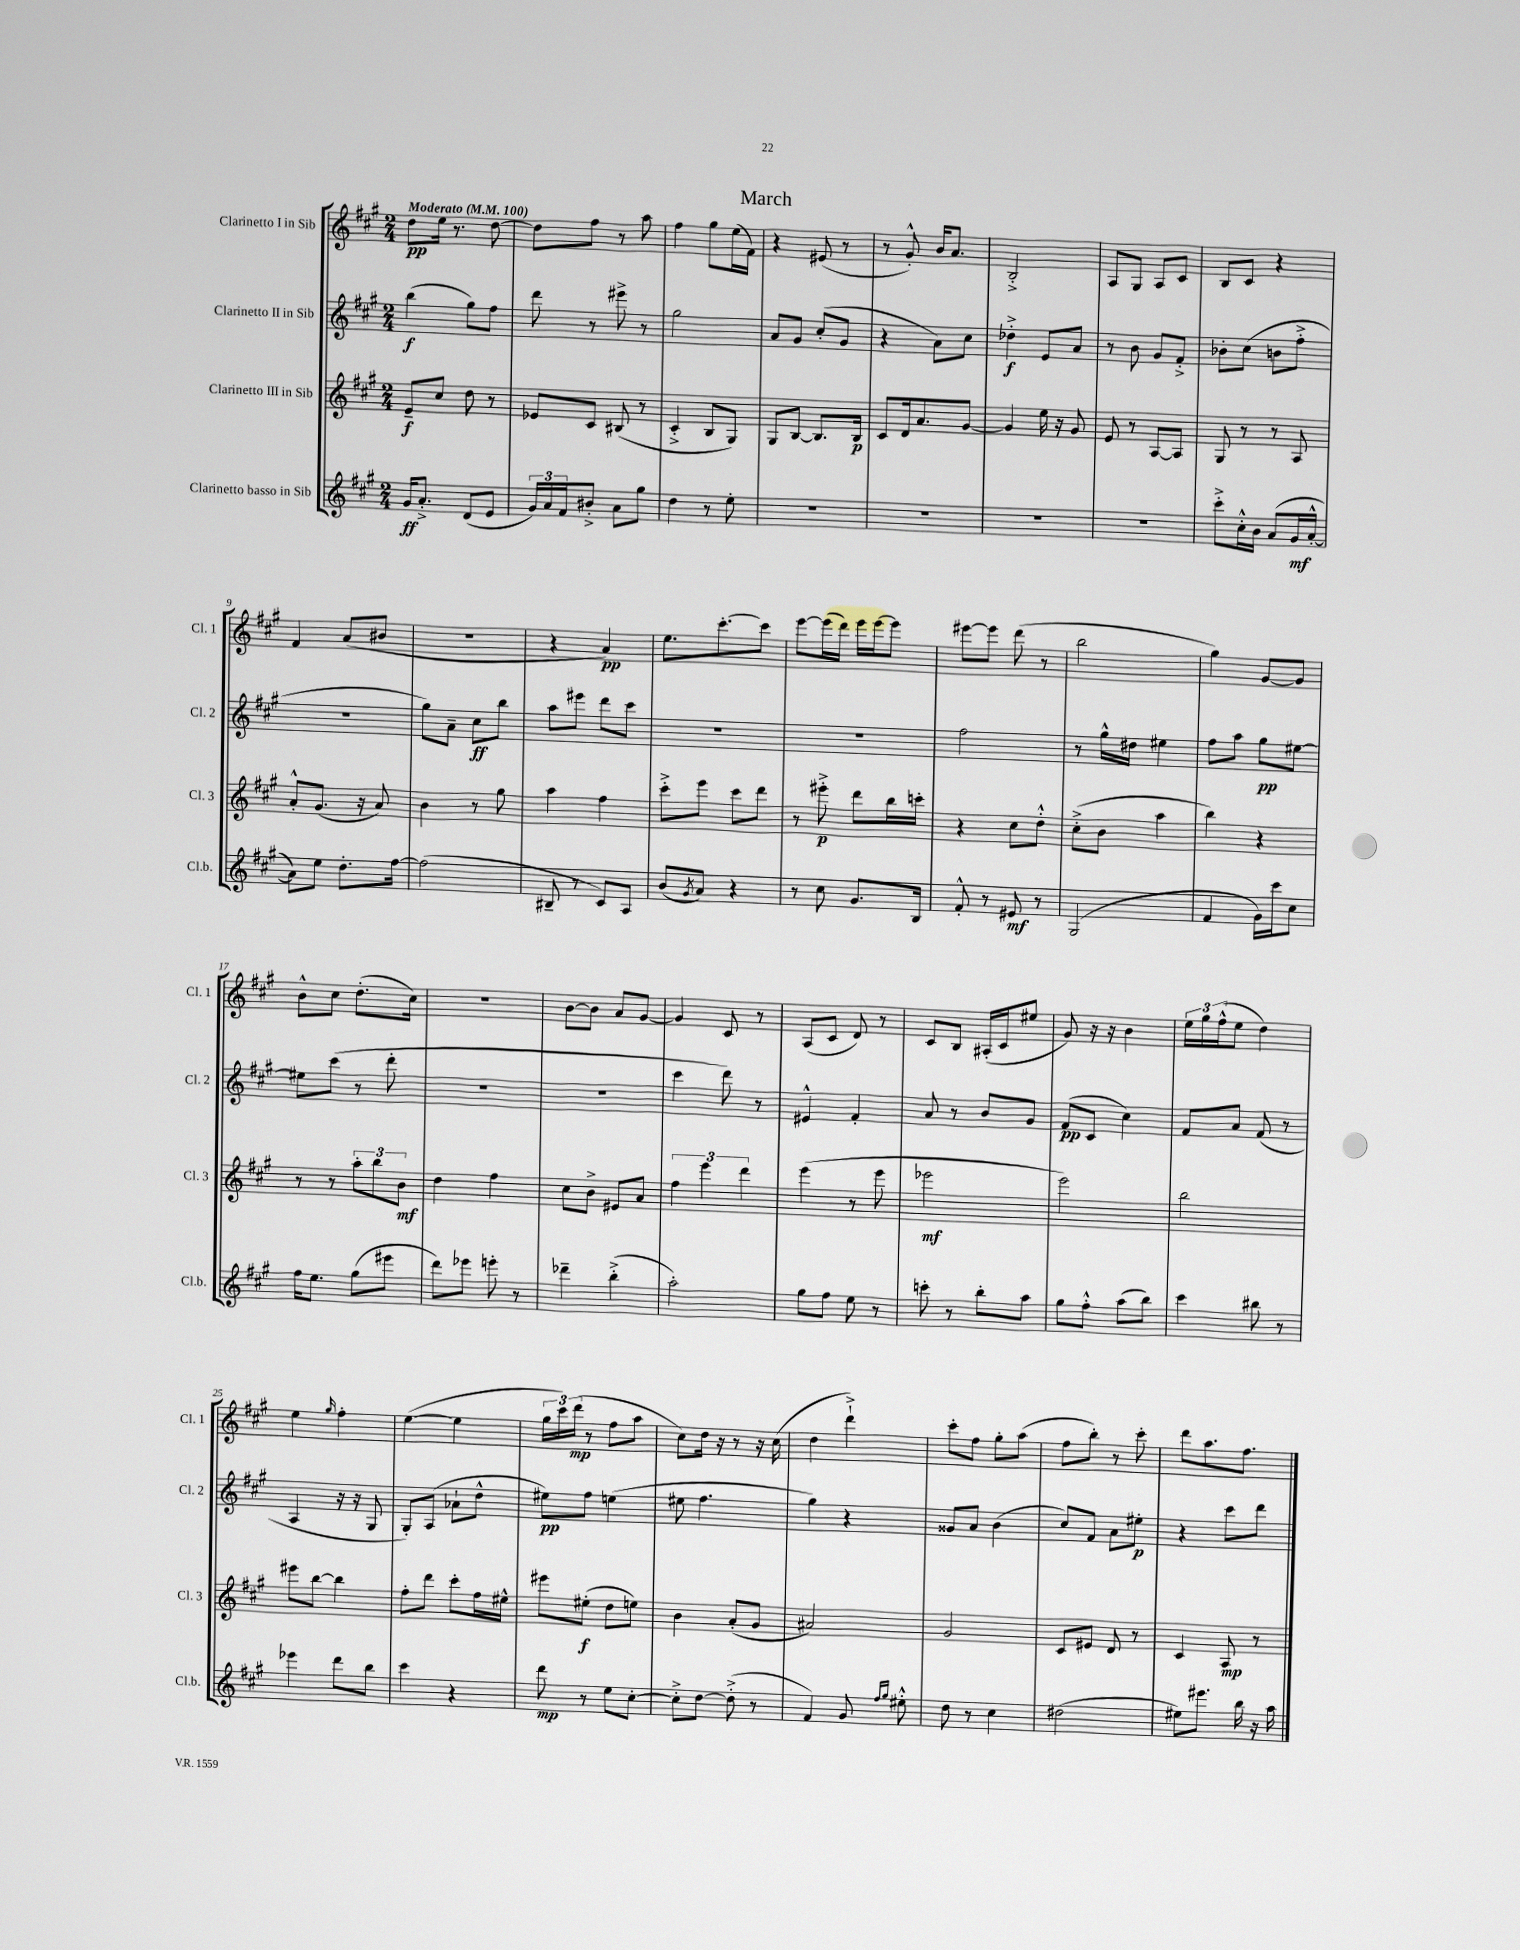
\header { title = "March" }
<<
\new StaffGroup <<
\new Staff = "s0" \with { instrumentName = "Clarinetto I in Sib" shortInstrumentName = "Cl. 1" } {
    \clef treble \key a \major \numericTimeSignature \time 2/4 \tempo "Moderato" 4 = 100
    d''8\pp e''16 r8. d''8~ |
    d''8 fis''8 r8 a''8 |
    fis''4 gis''8 e''16( fis'16) |
    r4 eis'8( r8 |
    r8 gis'8-.-^) b'16 a'8. |
    b2-.-> |
    a8 gis8 a8 cis'8 |
    b8 cis'8 r4 |
    fis'4 a'8( bis'8 |
    r2 |
    r4 a'4\pp) |
    e''8. cis'''8.~-. cis'''8 |
    e'''8~ e'''16( d'''16) e'''16 e'''16~ e'''8 |
    eis'''8~ eis'''8 d'''8( r8 |
    b''2 |
    gis''4) gis'8~ gis'8 |
    b'8-^ cis''8 d''8.-.( cis''16) |
    R2 |
    b'8~ b'8 a'8 gis'8~ |
    gis'4 cis'8 r8 |
    a8( cis'8 d'8) r8 |
    cis'8 b8 ais16-.( cis'16 eis''8 |
    gis'8) r16 r16 b'4 |
    \tuplet 3/2 { e''16 gis''16 fis''16-^( } e''8 d''4) |
    e''4 \grace { gis''16 } fis''4-. |
    e''4~( e''4 |
    \tuplet 3/2 { gis''16 cis'''16) d'''16\mp( } r8 fis''8 a''8 |
    cis''8) d''16 r16 r8 r16 cis''16( |
    d''4 d'''4-!->) |
    cis'''8-. fis''8 gis''8-. a''8( |
    fis''8 b''8-.) r8 cis'''8-. |
    d'''8 a''8. fis''8. \bar "|." |
}
\new Staff = "s1" \with { instrumentName = "Clarinetto II in Sib" shortInstrumentName = "Cl. 2" } {
    \clef treble \key a \major \numericTimeSignature \time 2/4
    b''4\f( gis''8) fis''8 |
    d'''8 r8 eis'''8-> r8 |
    gis''2 |
    a'8 gis'8 cis''8-.( gis'8 |
    r4 a'8) cis''8 |
    des''4-.->\f e'8 a'8 |
    r8 b'8 gis'8 fis'8-.-> |
    bes'8-. cis''8( b'8 fis''8-.-> |
    R2 |
    gis''8) a'8-- cis''8\ff b''8 |
    a''8 eis'''8 d'''8 cis'''8 |
    R2 |
    R2 |
    fis''2 |
    r8 gis''16-^ dis''16 eis''4 |
    fis''8 a''8 gis''8\pp eis''8~ |
    eis''8 cis'''8( r8 d'''8-. |
    R2 |
    R2 |
    cis'''4 d'''8) r8 |
    eis'4-^ fis'4-. |
    a'8 r8 b'8 gis'8 |
    fis'8\pp( cis'8 cis''4) |
    fis'8 a'8 fis'8( r8 |
    a4 r16 r16 gis8 |
    gis8-.) a8( aes'8-! d''8-^ |
    eis''8\pp) fis''8 e''4( |
    eis''8 fis''4. |
    gis''4) r4 |
    gisis'8 a'8 b'4( |
    cis''8) fis'8 a'8 eis''8-.\p |
    r4 cis'''8 d'''8 \bar "|." |
}
\new Staff = "s2" \with { instrumentName = "Clarinetto III in Sib" shortInstrumentName = "Cl. 3" } {
    \clef treble \key a \major \numericTimeSignature \time 2/4
    e'8--\f cis''8 d''8 r8 |
    ees'8 cis'8 bis8( r8 |
    cis'4-.-> b8 gis8) |
    gis8 b8~ b8. b16\p |
    cis'8 d'16 a'8. gis'8~ |
    gis'4 e''16 r16 gis'8 |
    e'8 r8 a8~ a8 |
    gis8 r8 r8 a8 |
    a'8-.-^ gis'8.( r16 a'8) |
    b'4 r8 gis''8 |
    a''4 fis''4 |
    cis'''8-.-> e'''8 cis'''8 d'''8 |
    r8 eis'''8-.->\p d'''8 b''16 c'''16-. |
    r4 cis''8 d''8-.-^ |
    cis''8-.->( b'8 a''4 |
    b''4) r4 |
    r8 r8 \tuplet 3/2 { a''8-. b''8 b'8\mf } |
    d''4 fis''4 |
    cis''8 b'8-> eis'8 a'8 |
    \tuplet 3/2 { fis''4 e'''4 d'''4 } |
    e'''4( r8 e'''8 |
    ees'''2\mf |
    e'''2) |
    b''2 |
    eis'''8 b''8~ b''4 |
    fis''8-. d'''8 cis'''8-. fis''16 eis''16-^ |
    eis'''8 eis''8-.\f( d''8 e''8) |
    b'4 a'8-.( gis'8 |
    ais'2) |
    gis'2 |
    cis'8 eis'8 d'8 r8 |
    cis'4 a8\mp r8 \bar "|." |
}
\new Staff = "s3" \with { instrumentName = "Clarinetto basso in Sib" shortInstrumentName = "Cl.b." } {
    \clef treble \key a \major \numericTimeSignature \time 2/4
    gis'16\ff a'8.-.-> d'8( e'8 |
    \tuplet 3/2 { gis'16) a'16 fis'16 } bis'8-.-> a'8 gis''8 |
    d''4 r8 e''8-. |
    R2 |
    R2 |
    R2 |
    R2 |
    cis'''8-.-> cis''16-.-^ b'16 a'8( gis'16\mf a'16~-.-^ |
    a'8) e''8 d''8.-. fis''16~ |
    fis''2( |
    bis8-- r8 cis'8) a8 |
    b'8( \acciaccatura { gis'8 } a'8) r4 |
    r8 cis''8 gis'8. b16 |
    fis'8-.-^ r8 eis'8\mf r8 |
    gis2( |
    fis'4 gis'16) cis'''16 cis''8 |
    fis''16 e''8. gis''8( eis'''8 |
    d'''8) ees'''8 e'''8-. r8 |
    des'''4-- b''4-.->( |
    a''2-.) |
    gis''8 fis''8 e''8 r8 |
    c'''8-. r8 b''8-. a''8 |
    gis''8 fis''8-.-^ a''8( b''8) |
    cis'''4 bis''8 r8 |
    ees'''4 d'''8 b''8 |
    cis'''4 r4 |
    d'''8\mp r8 e''8 cis''8~-. |
    cis''8-.-> d''8~ d''8-.->( r8 |
    fis'4) gis'8 \grace { fis''16 gis''16 } eis''8-.-^ |
    d''8 r8 cis''4 |
    dis''2( |
    eis''8) eis'''8. b''16 r16 a''16 \bar "|." |
}
>>
>>
